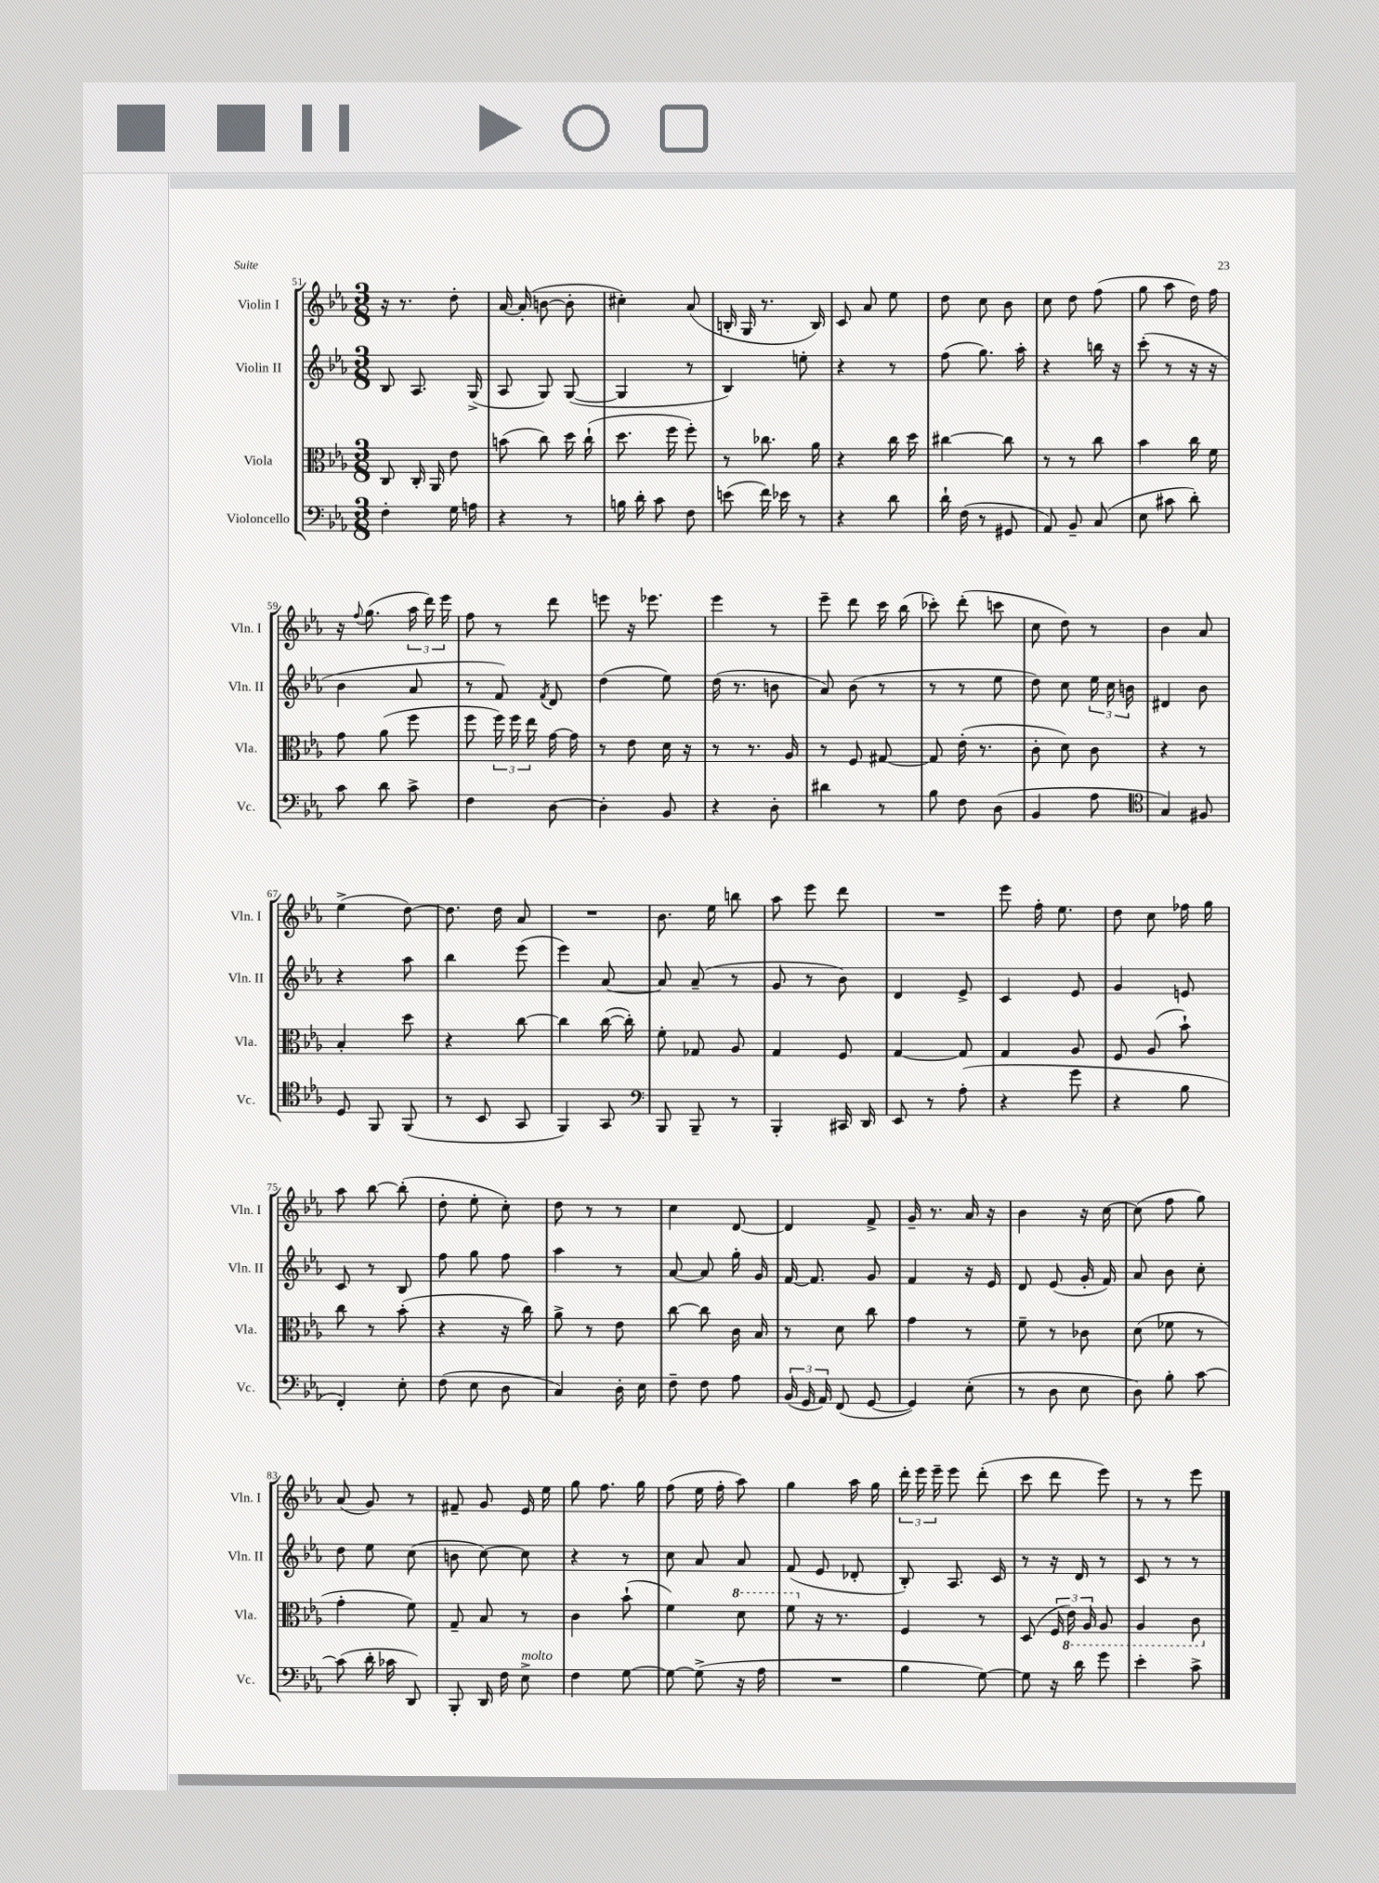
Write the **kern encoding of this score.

**kern	**kern	**kern	**kern
*staff4	*staff3	*staff2	*staff1
*clefF4	*clefC3	*clefG2	*clefG2
*k[b-e-a-]	*k[b-e-a-]	*k[b-e-a-]	*k[b-e-a-]
*M3/8	*M3/8	*M3/8	*M3/8
4F'\	8C/	8B-/	16r
.	.	.	8.r
.	16C'/	8.A-/	.
.	16AA-/	.	.
16G\	8e-\	.	8dd'\
16A\	.	(16G^/	.
=	=	=	=
4r	(8b\	8A-/	[16a-/
.	.	.	(16a-'/]
.	8cc\)	8G/)	[8b\
8r	16dd\	([8G/	8b'\]
.	(16cc`\	.	.
=	=	=	=
16B\	8.dd\	4G/]	4cc#'\)
16d'\	.	.	.
8c\	.	.	.
.	16ff\	.	.
8F\	8ff'\)	8r	(8a-/
=	=	=	=
(8e\	8r	4B-/)	16B'/
.	.	.	16G/
16f\)	8.cc-\	.	8.r
16e-\	.	.	.
8r	.	8ee'\	.
.	16a-\	.	16B/)
=	=	=	=
4r	4r	4r	8c/
.	.	.	8a-/
8d\	16cc\	8r	8ee-\
.	16dd\	.	.
=	=	=	=
16d`\	[4cc#\	(8ff\	8dd\
(16F\	.	.	.
8r	.	8.gg\)	8cc\
8GG#/	8cc#\]	.	8b-\
.	.	16aa-'\	.
=	=	=	=
8AA-/)	8r	4r	8cc\
8BB-~/	8r	.	8dd\
(8C/	8cc\	16bb\	(8ff\
.	.	16r	.
=	=	=	=
8E-\	4b-\	(8ccc'\	8gg\
8c#\	.	8r	8aa-\
8d'\)	16cc\	16r	16dd\)
.	16f\	16r	16ff\
=	=	=	=
8c\	8g\	4b-\	16r
.	.	.	8qqff/
.	.	.	(8.gg\
8d\	(8a-\	.	.
8c^\	8ff\	8a-/	24aa-\
.	.	.	24ddd\)
.	.	.	24eee-\
=	=	=	=
4F\	8ff\	8r	8ff\
.	24ff\)	8f/)	8r
.	24ff\	.	.
.	24ee-\	.	.
.	.	8qf/	.
[8D\	[16g\	8d/	8ddd\
.	16g\]	.	.
=	=	=	=
4D'\]	8r	(4dd\	8eee\
.	8e-\	.	16r
.	.	.	8.eee-\
8BB-/	16d\	8ee-\)	.
.	16r	.	.
=	=	=	=
4r	8r	(16dd\	4eee-\
.	.	8.r	.
.	8.r	.	.
8D'\	.	8b\	8r
.	16A-/	.	.
=	=	=	=
4d#\	8r	8a-/)	8eee-~\
.	8F/	(8b-\	8ddd\
8r	[8G#/	8r	16ccc\
.	.	.	(16bb-\
=	=	=	=
8B-\	8G#/]	8r	8ccc-'\)
8F\	(16e-'\	8r	(8ddd'\
.	8.r	.	.
(8D\	.	8ee-\	8ccc\
=	=	=	=
4BB-/	8c'\	8dd\)	8cc\
.	8d\)	8cc\	8dd\)
8A-\	8c\	24ee-\	8r
.	.	24cc\	.
.	.	24b\	.
=	=	=	=
*clefC4	*	*	*
4G/)	4r	4d#/	4b-\
8F#/	8r	8b-\	8a-/
=	=	=	=
8D/	4B-'/	4r	(4ee-^\
8FF/	.	.	.
(8FF/	8dd\	8aa-\	[8dd\)
=	=	=	=
8r	4r	4bb-\	8.dd\]
8BB-/	.	.	.
.	.	.	16dd\
8GG/	[8cc\	(8eee-\	8a-/
=	=	=	=
4FF/)	4cc\]	4eee-\)	4.r
8GG/	([16cc\	[8a-/	.
.	16cc'\])	.	.
=	=	=	=
*clefF4	*	*	*
8BBB-/	8f'\	8a-/]	8.b-\
8BBB-~/	8G-/	(8a-~/	.
.	.	.	16ee-\
8r	8A-/	8r	8bb\
=	=	=	=
4BBB-'/	4G/	8g/	8aa-\
.	.	8r	8eee-\
16CC#/	8F/	8b-\)	8ddd\
16DD/	.	.	.
=	=	=	=
8EE-/	[4G/	4d/	4.r
8r	.	.	.
(8A-'\	8G/]	8e-^/	.
=	=	=	=
4r	4G/	4c/	8eee-\
.	.	.	16ff'\
.	.	.	8.ee-\
8g\	8A-/	8e-/	.
=	=	=	=
4r	8F/	4g/	8dd\
.	(8A-/	.	8cc\
8B-\	8b-`\)	8e/	16ff-\
.	.	.	16gg\
=	=	=	=
4FF'/)	8cc\	8c/	8aa-\
.	8r	8r	[8bb-\
8E-'\	(8b-'\	8B-/	(8bb-'\]
=	=	=	=
(8F\	4r	8ff\	8dd'\
8E-\	.	8gg\	8ee-'\
8D\	16r	8ff\	8cc'\)
.	16cc\)	.	.
=	=	=	=
4C/)	8a-^\	4aa-\	8dd\
.	8r	.	8r
16D'\	8e-\	8r	8r
16E-\	.	.	.
=	=	=	=
8F~\	[8cc\	[8a-/	4cc\
8F\	8cc\]	8a-/]	.
8A-\	16c\	16gg'\	[8d/
.	16B-/	16g/	.
=	=	=	=
(24BB-/	8r	[16f/	4d/]
24GG/	.	.	.
.	.	8.f/]	.
24AA-/)	.	.	.
(8FF/	8d\	.	.
[8GG/	8cc\	8g/	8f^/
=	=	=	=
4GG/])	4g\	4f/	16g~/
.	.	.	8.r
(8E-'\	8r	16r	16a-/
.	.	16e-/	16r
=	=	=	=
8r	8f~\	8d/	4b-\
8D\	8r	(8e-/	.
8E-\	8c-\	16g'/	16r
.	.	16f/)	[16cc\
=	=	=	=
8D\)	(8d\	8a-/	(8cc\]
8B-'\	8f-\	8b-\	8ff\
[8c\	8r	8cc'\	8gg\)
=	=	=	=
(8c\]	4g'\	8dd\	(8a-/
16d'\	.	8ee-\	8g/)
16c-\	.	.	.
8DD/)	8f\)	(8cc\	8r
=	=	=	=
8BBB-'/	8G~/	8b\	8f#~/
16DD/	8B-/	[8cc\)	8g/
16F\	.	.	.
8E-^\	8r	8cc\]	16e-/
.	.	.	16ee-\
=	=	=	=
4F\	4c\	4r	8gg\
.	.	.	8.ff\
[8G\	(8b-`\	8r	.
.	.	.	16gg\
=	=	=	=
8G\_	4f\)	8cc\	(8ff\
(8G^\]	.	8a-/	16ee-\
.	.	.	16ff'\
16r	8dd\	8a-/	8aa-\)
16A-\	.	.	.
=	=	=	=
4.r	8ff\	(8f/	4gg\
.	16r	8e-/	.
.	8.r	.	.
.	.	8d-'/	16aa-\
.	.	.	16gg\
=	=	=	=
4B-\	4F/	8B-'/)	24ddd'\
.	.	.	24eee-\
.	.	.	24eee-~\
.	.	8.A-/	8eee-\
[8G\)	8r	.	(8ddd'\
.	.	16c/	.
=	=	=	=
8G\]	(8D/	8r	8ccc\
16r	24F/	16r	8ddd\
.	24E-\)	.	.
16d\	.	16d/	.
.	24AA-/	.	.
8g\	8AA-/	8r	8eee-\)
=	=	=	=
4e-'\	4AA-/	8c/	8r
.	.	8r	8r
8c^\	8C\	8r	8eee-\
==	==	==	==
*-	*-	*-	*-
